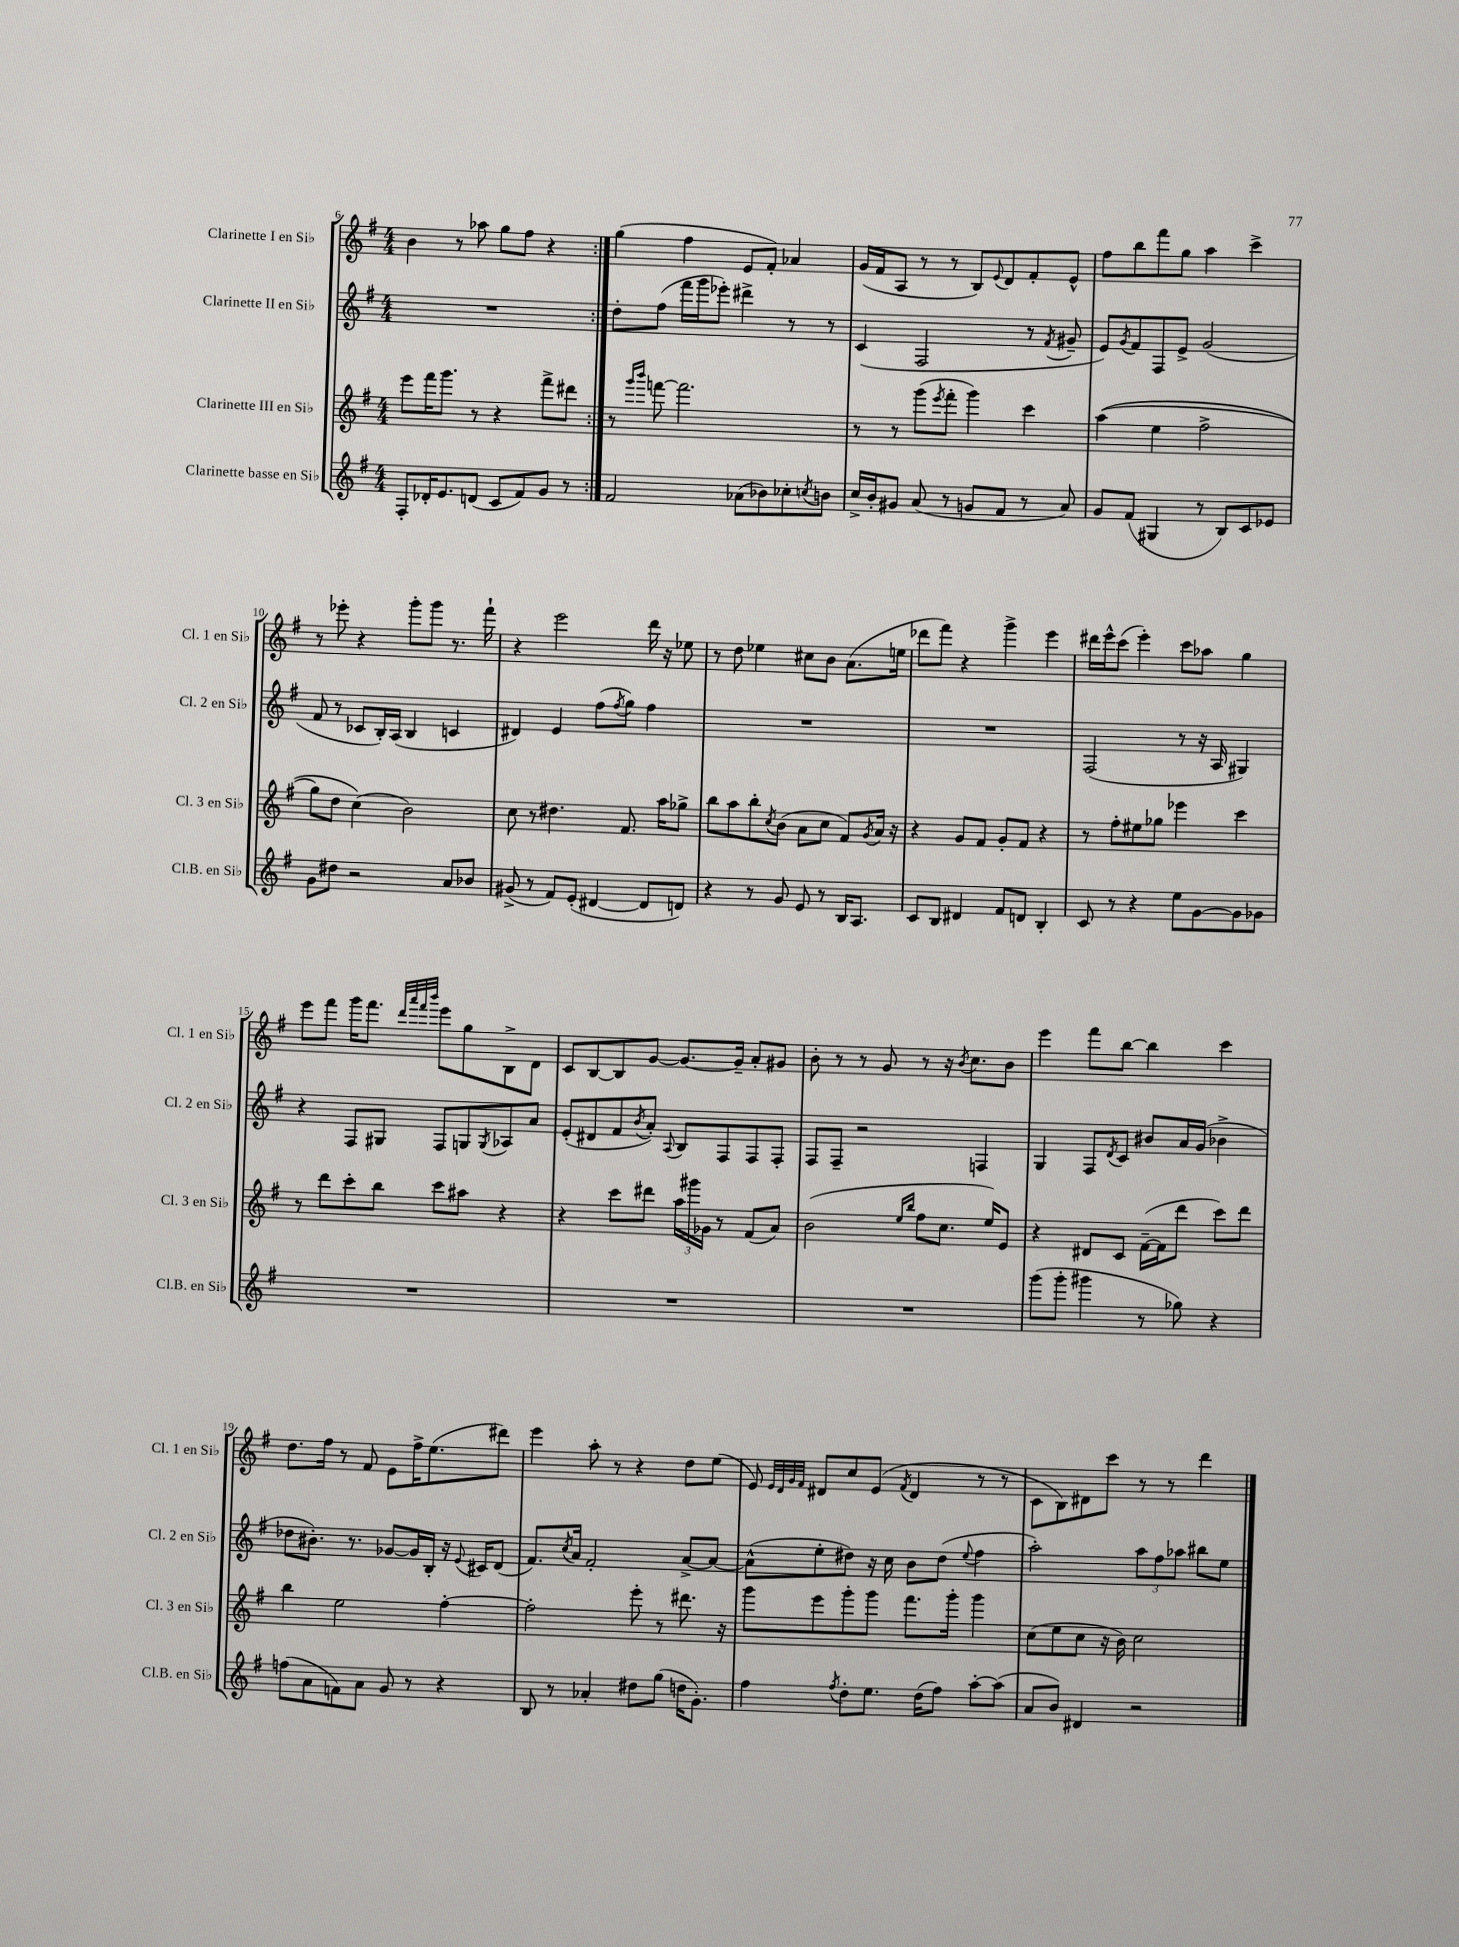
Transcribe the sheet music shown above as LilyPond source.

<<
\new StaffGroup <<
\new Staff = "s0" \with { instrumentName = "Clarinette I en Sib" shortInstrumentName = "Cl. 1 en Sib" } {
    \clef treble \key g \major \numericTimeSignature \time 4/4
    \repeat volta 2 { b'4 r8 aes''8 g''8 fis''8 r4 | }
    g''4( fis''4 e'8 fis'8-.) aes'4 |
    g'16( fis'16 a8 r8 r8 b8) \appoggiatura { e'8 } d'8 fis'8-. e'8-^ |
    fis''8 b''8 fis'''8 g''8 a''4 c'''4-> |
    r8 ees'''8-. r4 g'''8-. g'''8 r8. fis'''16-! |
    r4 e'''2 d'''16 r16 ees''8 |
    r8 d''8 ees''4 cis''8 b'8 a'8.( e''16 |
    des'''8 fis'''8) r4 g'''4-> e'''4 |
    dis'''16 e'''16-^ c'''8( e'''4-.) c'''8 aes''8 g''4 |
    e'''8 fis'''8 g'''16 fis'''8. \grace { d'''32 a'''32 fis'''32 b'''32 } e'''8 g''8 b8-> d'8 |
    c'8 b8~ b8 g'8~ g'8.~ g'16-- a'8-. gis'8 |
    b'8-. r8 r8 g'8 r8 r16 \acciaccatura { b'8 } c''8. b'8 |
    e'''4 fis'''8 b''8~ b''4 c'''4 |
    d''8. fis''16 r8 fis'8 e'8 fis''16-> e''8.( dis'''8) |
    e'''4 a''8-. r8 r4 d''8 e''8( |
    e'8) \grace { e'32 d'32 g'32 fis'32 } dis'8 c''8 e'8( \acciaccatura { fis'8 } dis'4 r8 r8 |
    c'8 b8) dis'8 c'''8 r8 r8 d'''4 \bar "|." |
}
\new Staff = "s1" \with { instrumentName = "Clarinette II en Sib" shortInstrumentName = "Cl. 2 en Sib" } {
    \clef treble \key g \major \numericTimeSignature \time 4/4
    \repeat volta 2 { R1 | }
    d''8-. fis''8( fis'''16 g'''16 ees'''8-.) dis'''4-> r8 r8 |
    c'4( fis2 r8 \acciaccatura { fis'8 } gis'8-- |
    e'8) \acciaccatura { g'8 } fis'8 fis8 e'8-> g'2( |
    fis'8 r8 ces'8 b16-.) a16( b4 c'4 |
    dis'4) e'4 fis''8( \acciaccatura { fis''8 } g''8) fis''4 |
    R1 |
    R1 |
    fis2( r8 r16 a16 gis4) |
    r4 fis8 gis8 fis8 g8 \acciaccatura { g8 } aes8 a'8 |
    e'8-.( dis'8 fis'8 \acciaccatura { b'8 } a'8-.) \appoggiatura { a8 } b8 fis8 fis8 fis8-. |
    fis8 fis8-- r2 f4 |
    g4 fis8 \acciaccatura { d'8 } c'8 bis'8 a'16 g'16( bes'4-> |
    des''8 bis'8.-.) r8. ges'8~ ges'16 b16-. r16 \appoggiatura { e'8 } cis'16 d'8( |
    fis'8.) \acciaccatura { c''8 } a'16 fis'2-. a'8~-> a'8~ |
    a'8-^( e''8-. dis''8) r16 c''16 b'8 dis''8( \appoggiatura { e''8 } fis''4 |
    a''2-.) \tuplet 3/2 { a''8 fis''8 aes''8 } bis''8 e''8 \bar "|." |
}
\new Staff = "s2" \with { instrumentName = "Clarinette III en Sib" shortInstrumentName = "Cl. 3 en Sib" } {
    \clef treble \key g \major \numericTimeSignature \time 4/4
    \repeat volta 2 { e'''8 fis'''16 g'''8. r8 r4 fis'''8-> dis'''8 | }
    r8 \grace { g'''16 b'''16 } f'''8~ f'''2. |
    r8 r8 g'''8( \acciaccatura { e'''8 } fis'''8-. g'''4) c'''4 |
    a''4(\( e''4 fis''2-> |
    g''8) d''8 c''4(\) b'2) |
    c''8 r8 dis''4. fis'8. a''16 ges''8-> |
    b''8 a''8 b''8-. \acciaccatura { c''8 } b'8( a'8 c''8 fis'8) \acciaccatura { g'8 } a'16 r16 |
    r4 g'8 fis'8 g'8-. fis'8 r4 |
    r8 fis''8-. eis''8 ges''8 ees'''4 c'''4 |
    r8 d'''8 c'''8-. b''8 c'''8 ais''8 r4 |
    r4 c'''8 dis'''8 \tuplet 3/2 { a''16 gis'''16 ges'16 } r8 fis'8( a'8) |
    b'2( \grace { e''16 b''16 } fis''8 c''8. e''16) e'8 |
    r4 dis'8 c'8 fis'16~--( fis'16 d'''8 c'''8) d'''8 |
    b''4 e''2 fis''4~-. |
    fis''2-. e'''8-. r8 dis'''8. r16 |
    g'''8 e'''8 g'''8-. g'''8 fis'''8. g'''16-. g'''4 |
    c''8( e''8 c''8 r16 b'16) c''2 \bar "|." |
}
\new Staff = "s3" \with { instrumentName = "Clarinette basse en Sib" shortInstrumentName = "Cl.B. en Sib" } {
    \clef treble \key g \major \numericTimeSignature \time 4/4
    \repeat volta 2 { fis8-. des'16-. e'8. d'8( c'8 fis'8) g'8 r8 | }
    fis'2 aes'8( bes'8) ces''8-. \acciaccatura { c''8 } b'8 |
    c''16-> b'16-. gis'8 a'8( r8 g'8 fis'8 r8 a'8) |
    g'8 fis'8( gis4 r8 b8) c'8 ees'8 |
    g'8 dis''8 r2 a'8 bes'8 |
    gis'8->( r8 fis'8) e'8-.( dis'4~ dis'8 d'8) |
    r4 r8 g'8 e'8 r8 b16 a8. |
    c'8 b8 dis'4 fis'8 d'8 b4-. |
    c'8 r8 r4 e''8 g'8~ g'8 ges'8 |
    R1 |
    R1 |
    R1 |
    g'''8( g'''8-. gis'''4 r8 ges''8) r4 |
    f''8( a'8 f'8) a'8 g'8 r8 r4 |
    b8 r8 aes'4-. dis''8 g''8( d''16 g'8.-.) |
    fis''4 \acciaccatura { fis''8 } d''8-. e''8. d''16( fis''8) a''8~-. a''8( |
    a'8 b'8) dis'4 r2 \bar "|." |
}
>>
>>
\layout { \context { \Score currentBarNumber = #6 } }
